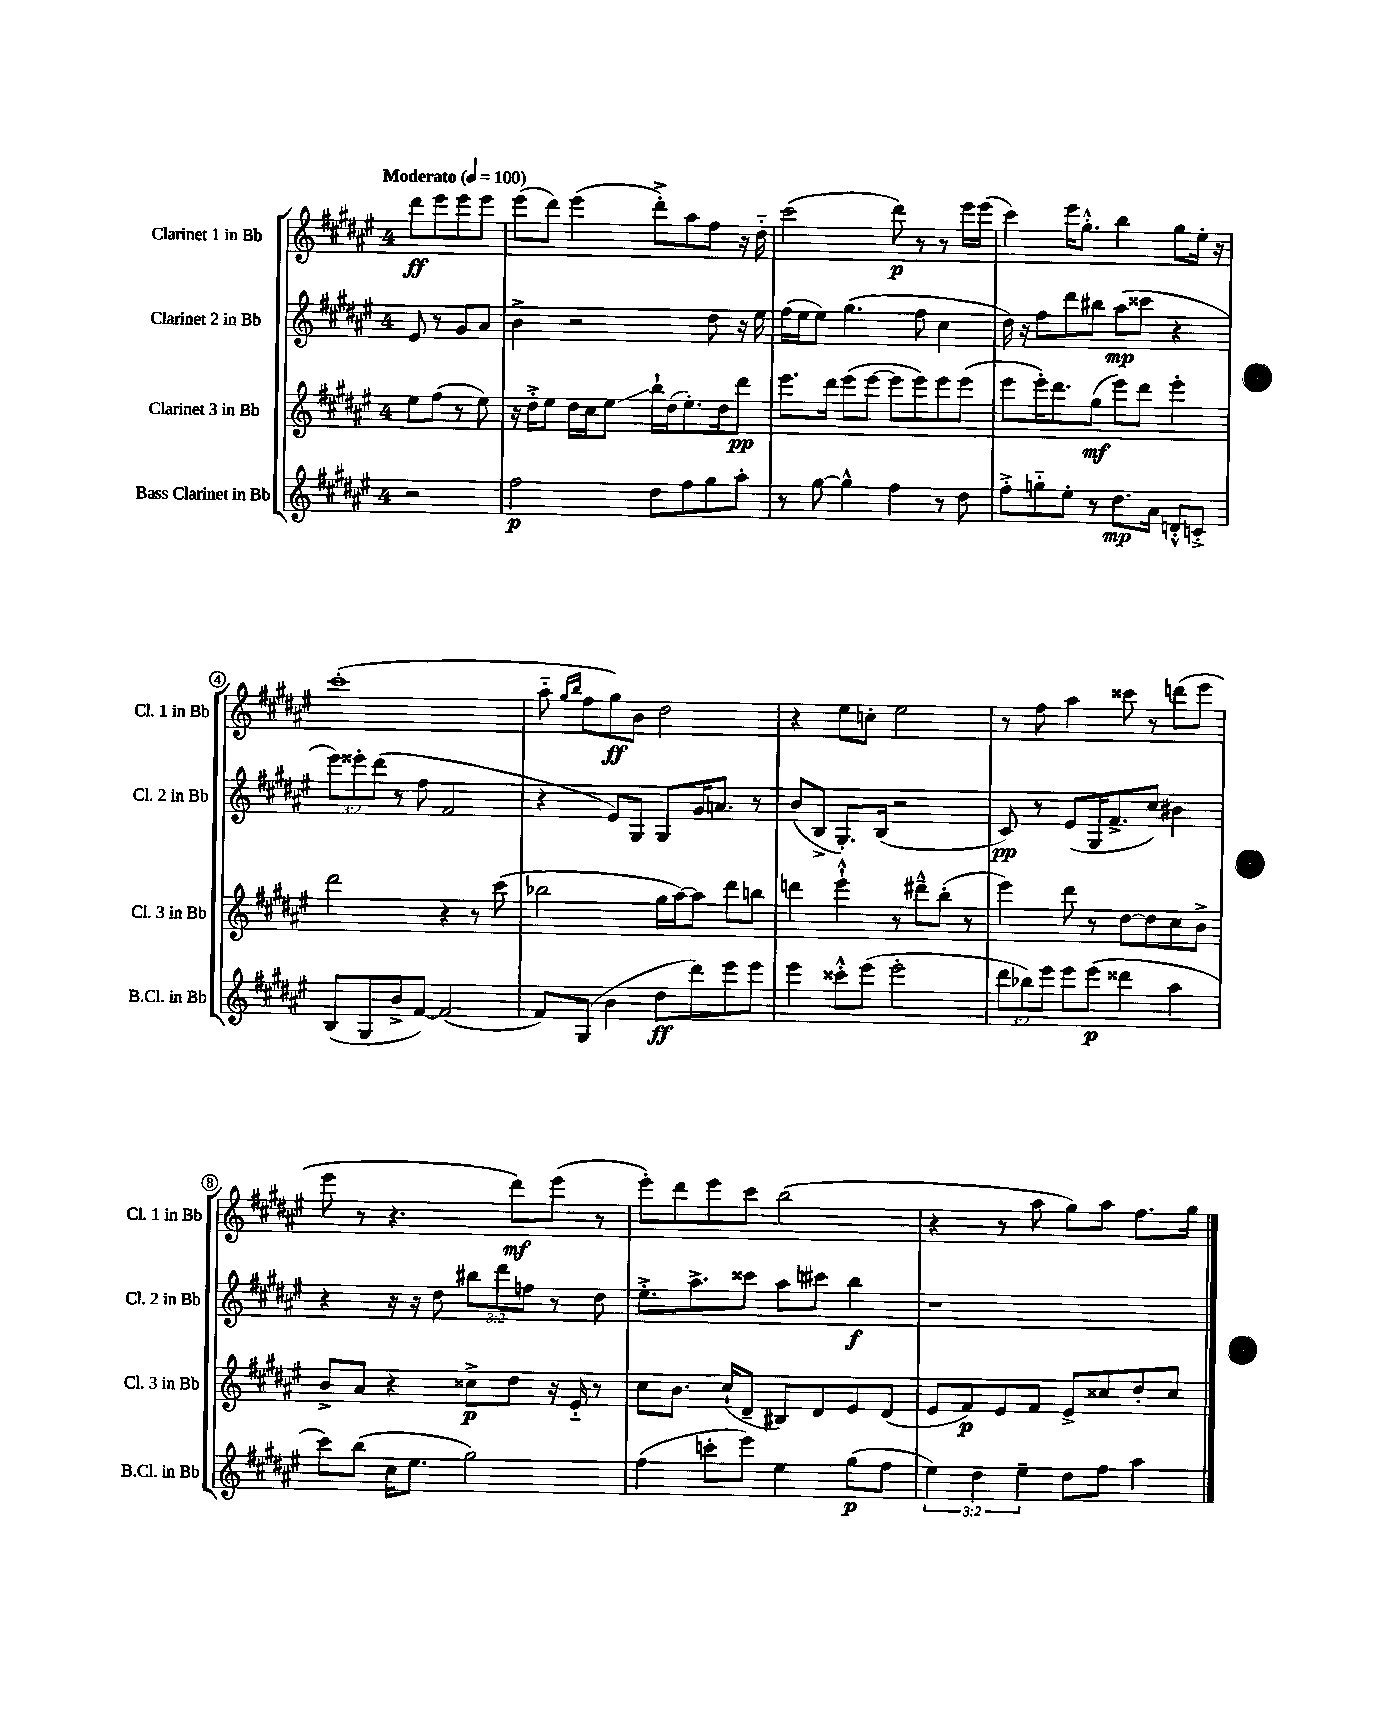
<<
\new StaffGroup <<
\new Staff = "s0" \with { instrumentName = "Clarinet 1 in Bb" shortInstrumentName = "Cl. 1 in Bb" } {
    \clef treble \key fis \major \once \override Staff.TimeSignature.style = #'single-digit \time 4/4 \partial 2 \tempo "Moderato" 4 = 100
    dis'''8\ff eis'''8 eis'''8 eis'''8 |
    eis'''8( dis'''8) eis'''4( dis'''8-.->) ais''8 fis''8 r16 dis''16-_ |
    cis'''2( dis'''8\p) r8 r8 eis'''16 eis'''16( |
    cis'''4) eis'''16 gis''8.-.-^ b''4 gis''8 eis''16-. r16 |
    cis'''1-.( |
    ais''8-_ \grace { gis''16 b''16 } fis''8 gis''8\ff) b'8 dis''2 |
    r4 eis''8 c''8-. eis''2 |
    r8 fis''8 ais''4 cisis'''8 r8 d'''8( eis'''8 |
    eis'''8 r8 r4. dis'''8\mf) eis'''8( r8 |
    eis'''8-.) dis'''8 eis'''8 cis'''8 b''2( |
    r4 r8 ais''8 gis''8) ais''8 fis''8. gis''16 \bar "|." |
}
\new Staff = "s1" \with { instrumentName = "Clarinet 2 in Bb" shortInstrumentName = "Cl. 2 in Bb" } {
    \clef treble \key fis \major \once \override Staff.TimeSignature.style = #'single-digit \time 4/4 \override Staff.TupletNumber.text = #tuplet-number::calc-fraction-text \partial 2
    eis'8 r8 gis'8 ais'8 |
    b'4-> r2 dis''8 r16 eis''16 |
    fis''16( eis''16 eis''8) gis''4.( fis''8 cis''4 |
    dis''16) r16 fis''8 dis'''8 bis''8 ais''8\mp( cisis'''8 r4 |
    \tuplet 3/2 { eis'''8) eisis'''8-. dis'''8( } r8 fis''8 fis'2 |
    r4 eis'8) gis8 gis8 gis'16 a'8. r8 |
    b'8( b8-> gis8.-.) b16( r2 |
    cis'8\pp) r8 eis'8( gis16 fis'8.-> cis''8) bis'4 |
    r4 r16 r16 dis''8 \tuplet 3/2 { bis''8 dis'''8 f''8 } r8 dis''8 |
    eis''8.-.-> ais''8.-> cisis'''8 ais''8 cis'''8 b''4\f |
    r1 \bar "|." |
}
\new Staff = "s2" \with { instrumentName = "Clarinet 3 in Bb" shortInstrumentName = "Cl. 3 in Bb" } {
    \clef treble \key fis \major \once \override Staff.TimeSignature.style = #'single-digit \time 4/4 \partial 2
    eis''8 fis''8( r8 eis''8) |
    r16 dis''16-.-> eis''8 dis''16 cis''16 eis''8\glissando b''16-! dis''16( eis''8.-.) dis''16 dis'''8\pp |
    eis'''8. dis'''16 eis'''8( eis'''8~ eis'''8 eis'''8) eis'''8 eis'''8( |
    eis'''8 eis'''16-.) dis'''8. gis''8\mf( eis'''8) dis'''8 eis'''4-. |
    dis'''2 r4 r8 cis'''8( |
    bes''2 gis''16 ais''16~) ais''8 dis'''8 b''8 |
    d'''4 eis'''4-!-^ r8 dis'''8---^ b''8-.( r8 |
    eis'''4) dis'''8 r8 dis''8~ dis''8 cis''8 b'8-> |
    b'8-> ais'8 r4 cisis''8->\p dis''8 r16 eis'16-_ r8 |
    cis''8 b'8. cis''16-!( dis'8-- bis8) dis'8 eis'8 dis'8( |
    eis'8 fis'8\p) eis'8 fis'8 eis'8-> cisis''8 dis''8-. cisis''8 \bar "|." |
}
\new Staff = "s3" \with { instrumentName = "Bass Clarinet in Bb" shortInstrumentName = "B.Cl. in Bb" } {
    \clef treble \key fis \major \once \override Staff.TimeSignature.style = #'single-digit \time 4/4 \override Staff.TupletNumber.text = #tuplet-number::calc-fraction-text \partial 2
    r2 |
    fis''2\p dis''8 fis''8 gis''8 ais''8-. |
    r8 gis''8~ gis''4-^ fis''4 r8 dis''8 |
    fis''8-.-> g''8-_ eis''8-. r8 dis''8.\mp ais'16 d'8-.-^ c'8-.-> |
    b8( gis8 b'8-> fis'8~) fis'2( |
    fis'8) gis8( b'4 dis''8\ff dis'''8) eis'''8 eis'''8 |
    eis'''4 cisis'''8-.-^ eis'''8( eis'''2-. |
    \tuplet 3/2 { dis'''8 bes''8) eis'''8 } eis'''8 eis'''8\p( disis'''4 ais''4 |
    cis'''8) b''8( cis''16 eis''8. gis''2) |
    fis''4( c'''8-. eis'''8) eis''4 gis''8\p( fis''8 |
    \tuplet 3/2 { eis''4) dis''4 eis''4-- } dis''8 fis''8 ais''4 \bar "|." |
}
>>
>>
\layout { \context { \Score \override BarNumber.stencil = #(make-stencil-circler 0.1 0.3 ly:text-interface::print) } }
